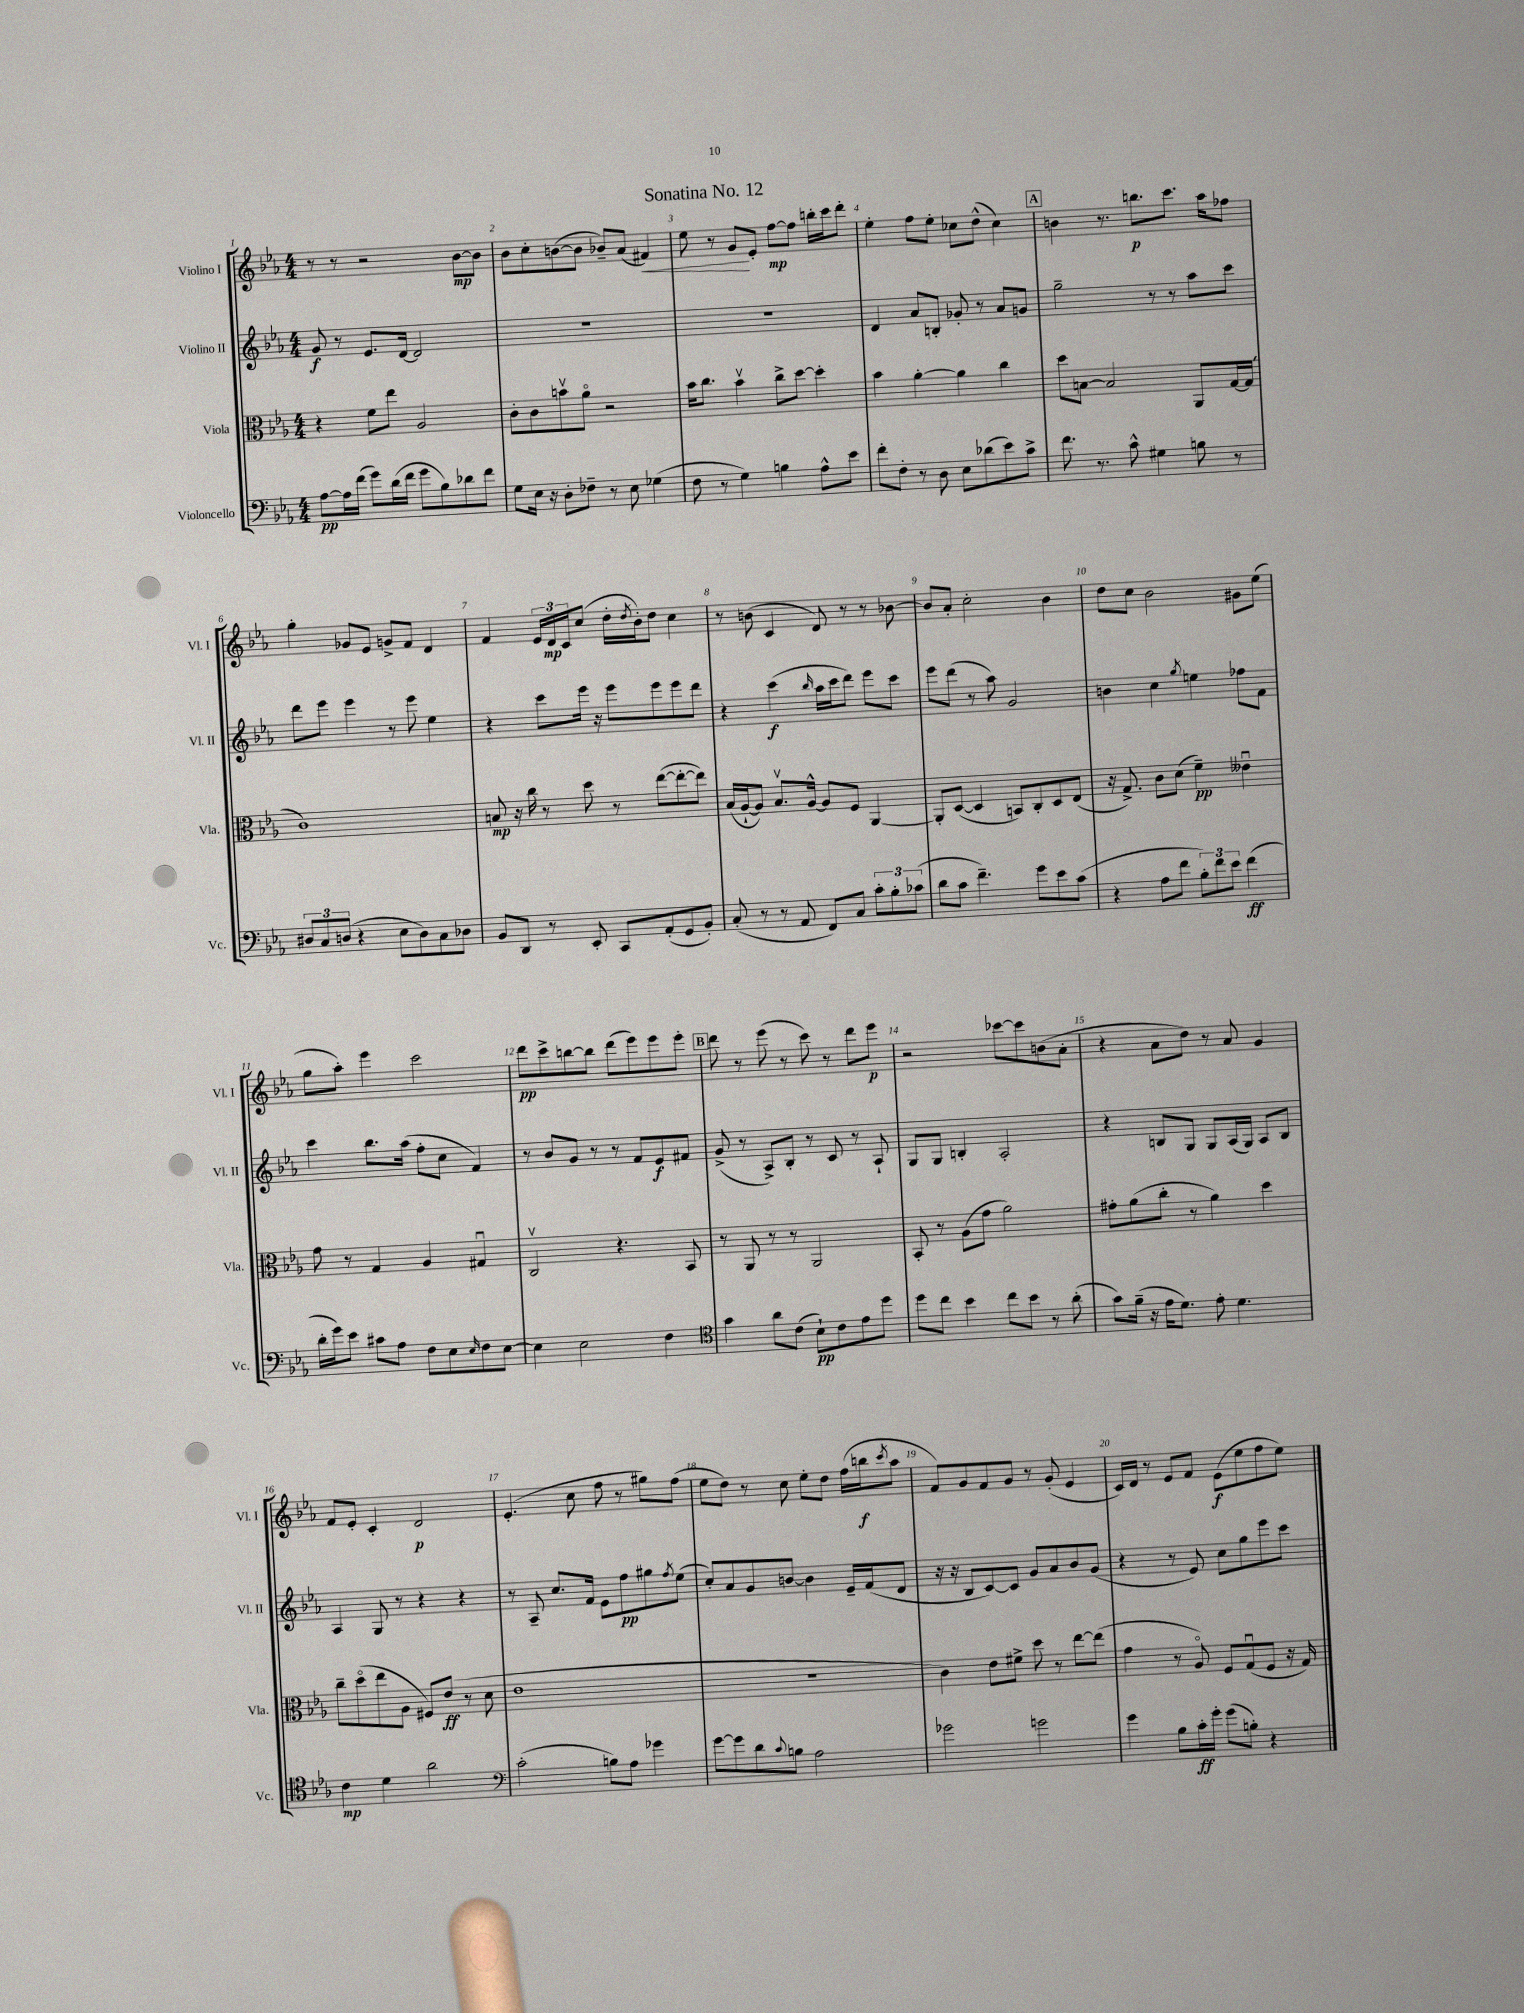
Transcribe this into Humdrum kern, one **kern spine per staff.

**kern	**dynam	**kern	**dynam	**kern	**dynam	**kern	**dynam
*part4	*part4	*part3	*part3	*part2	*part2	*part1	*part1
*staff4	*staff4	*staff3	*staff3	*staff2	*staff2	*staff1	*staff1
*I"Violoncello	*	*I"Viola	*	*I"Violino II	*	*I"Violino I	*
*I'Vc.	*	*I'Vla.	*	*I'Vl. II	*	*I'Vl. I	*
*clefF4	*	*clefC3	*	*clefG2	*	*clefG2	*
*k[b-e-a-]	*	*k[b-e-a-]	*	*k[b-e-a-]	*	*k[b-e-a-]	*
*M4/4	*	*M4/4	*	*M4/4	*	*M4/4	*
=1	=1	=1	=1	=1	=1	=1	=1
[8A-\L	pp	4r	.	8g/	f	8r	.
16A-\L]	.	.	.	8r	.	8r	.
(16f\JJ	.	.	.	.	.	.	.
8g\L)	.	8f\L	.	8.e-/L	.	2r	.
(16d\L	.	8ee-\J	.	.	.	.	.
16f\JJ	.	.	.	[16d/Jk	.	.	.
8g\L	.	2A-/	.	2d/]	.	.	.
8B-\)	.	.	.	.	.	.	.
8d-X\	.	.	.	.	.	[8b-\L	mp
8f\J	.	.	.	.	.	8b-\J]	.
=2	=2	=2	=2	=2	=2	=2	=2
8G\L	.	8c'\L	.	1r	.	8b-\L	.
16E-\Jk	.	8c\	.	.	.	8cc'\	.
16r	.	.	.	.	.	.	.
8D'\L	.	8bnv\	.	.	.	([8bn\	.
8F-X~\J	.	8a-\J	.	.	.	8b\J]	.
8r	.	2r	.	.	.	8b-X~/L)	.
8E-\	.	.	.	.	.	(8a-/J	.
!	!	!	!	!	!	!	!LO:HP:b
(4G-X\	.	.	.	.	.	4f#X/)	<
=3	=3	=3	=3	=3	=3	=3	=3
8F\	.	16b-\KL	.	1r	.	8ee-\	.
.	.	8.cc\J	.	.	.	.	.
8r	.	.	.	.	.	8r	.
4G\)	.	4b-v\	.	.	.	8g/L	.
.	.	.	.	.	.	8e-'/J	[
4Bn\	.	8cc^\L	.	.	.	[8ff\L	mp
.	.	[8dd\J	.	.	.	8ff\J]	.
8A-^^\L	.	4dd'\]	.	.	.	16bbn'\LL	.
.	.	.	.	.	.	16ccc\J	.
8e-\J	.	.	.	.	.	8ddd'\J	.
=4	=4	=4	=4	=4	=4	=4	=4
8f'\L	.	4b-\	.	4d/	.	4ee-'\	.
8F'\J	.	.	.	.	.	.	.
8r	.	[4a-'\	.	8a-/L	.	8ff\L	.
8D\	.	.	.	8Bn'/J	.	8ee-'\J	.
8E-\L	.	4a-\]	.	8g-X'/	.	8cc-X\L	.
(8d-X\	.	.	.	8r	.	(8dd^^\J	.
8e-\)	.	4cc\	.	8a-/L	.	4cc-\)	.
8c^\J	.	.	.	8gn/J	.	.	.
!!LO:REH:place=s1:t=A
=5	=5	=5	=5	=5	=5	=5	=5
8.f\	.	8dd\L	.	2gg~\	.	4bn\	.
.	.	[8Bn\J	.	.	.	.	.
8.r	.	.	.	.	.	.	.
.	.	2B/]	.	.	.	8.r	.
8c^^\	.	.	.	.	.	.	.
.	.	.	.	.	.	8.bbn\L	p
4G#X\	.	.	.	8r	.	.	.
.	.	.	.	8r	.	8.ccc\J	.
8Bn\	.	8AA-/L	.	8aa-\L	.	.	.
.	.	.	.	.	.	16aa-\KL	.
8r	.	[16G/L	.	8ccc\J	.	8ff-X\J	.
.	.	(16G/JJ]	.	.	.	.	.
!!LO:LB:g=z
=6	=6	=6	=6	=6	=6	=6	=6
12D#X/L	.	1c)	.	8ddd\L	.	4gg'\	.
12C/	.	.	.	.	.	.	.
.	.	.	.	8eee-\J	.	.	.
(12Dn/J	.	.	.	.	.	.	.
4r	.	.	.	4eee-\	.	8g-X/L	.
.	.	.	.	.	.	8e-/J	.
8E-\L	.	.	.	8r	.	8gn^/L	.
8D\)	.	.	.	8eee-\	.	8f/J	.
8C\	.	.	.	4ee-\	.	4d/	.
8D-X\J	.	.	.	.	.	.	.
=7	=7	=7	=7	=7	=7	=7	=7
8BB-/L	.	8Bn/	mp	4r	.	4f/	.
8DD/J	.	16r	.	.	.	.	.
.	.	16cc\	.	.	.	.	.
8r	.	8r	.	8ccc\L	.	24e-/LL	.
.	.	.	.	.	.	24d/	mp
.	.	.	.	.	.	24c/J	.
8EE-'/	.	8dd\	.	16eee-\Jk	.	(8cc/J	.
.	.	.	.	16r	.	.	.
8CC/L	.	8r	.	8eee-\L	.	16dd'\LL	.
.	.	.	.	.	.	8qdd/	.
.	.	.	.	.	.	16b-'\J)	.
(8AA-'/	.	([8ee-\L	.	8eee-\	.	8dd\J	.
8GG/	.	8ee-'\_	.	8eee-\	.	4cc\	.
8BB-'/J)	.	8ee-\J])	.	8ddd\J	.	.	.
=8	=8	=8	=8	=8	=8	=8	=8
(8C'/	.	(16B-/LL	.	4r	.	8r	.
.	.	[16A-`/J	.	.	.	.	.
8r	.	8A-/J])	.	.	.	(8bn\	.
8r	.	8.B-v/L	.	(4ccc\	f	4c/	.
8AA-/	.	.	.	.	.	.	.
.	.	[16A-^^/Jk	.	.	.	.	.
.	.	.	.	16qqbb-/	.	.	.
8FF/L)	.	8A-/L]	.	16aa-\LL	.	8d/)	.
.	.	.	.	16ccc\J	.	.	.
8C/J	.	8F/J	.	8ddd\J)	.	8r	.
12c'\L	.	[4AA-/	.	8eee-\L	.	8r	.
12B-'\	.	.	.	.	.	.	.
.	.	.	.	8ccc\J	.	[8b-X\	.
(12c-X\J	.	.	.	.	.	.	.
=9	=9	=9	=9	=9	=9	=9	=9
8d\L	.	8AA-'/L]	.	8eee-\L	.	8b-/L]	.
8c\J	.	([8D/J	.	(8ddd\J	.	8a-'/J	.
4.f~\)	.	4D/]	.	8r	.	2cc'\	.
.	.	.	.	8aa-\)	.	.	.
.	.	8BBn/L)	.	2g/	.	.	.
8g\L	.	8C'/	.	.	.	.	.
8e-\	.	8D/	.	.	.	4b-\	.
(8c\J	.	(8E-/J	.	.	.	.	.
=10	=10	=10	=10	=10	=10	=10	=10
4r	.	16r	.	4bn\	.	8dd\L	.
.	.	8.G^/)	.	.	.	.	.
.	.	.	.	.	.	8cc\J	.
8A-\L	.	8c\L	.	4cc\	.	2b-\	.
8f\J	.	(8d\J	.	.	.	.	.
.	.	.	.	8qgg/	.	.	.
12B-'\L)	.	4f~\)	pp	4een\	.	.	.
12f\	.	.	.	.	.	.	.
12e-\J	.	.	.	.	.	.	.
(4f\	ff	4e--Xu\	.	8ff-X\L	.	8g#X\L	.
.	.	.	.	8f\J	.	(8ee-\J	.
!!LO:LB:g=z
=11	=11	=11	=11	=11	=11	=11	=11
16d'\LL	.	8g\	.	4ccc\	.	8gg\L	.
16g\J)	.	.	.	.	.	.	.
8e-\J	.	8r	.	.	.	8aa-'\J)	.
8c#X\L	.	4G/	.	8.bb-\L	.	4eee-\	.
8A-\J	.	.	.	.	.	.	.
.	.	.	.	(16aa-\Jk	.	.	.
8F\L	.	4A-/	.	8ff'\L	.	2ccc\	.
8E-\	.	.	.	8cc\J	.	.	.
16qqE-/	.	.	.	.	.	.	.
8F\	.	4G#Xu/	.	4f/)	.	.	.
[8E-\J	.	.	.	.	.	.	.
=12	=12	=12	=12	=12	=12	=12	=12
4E-\]	.	2Cv/	.	8r	.	8ddd\L	pp
.	.	.	.	8b-/L	.	8ccc^\	.
2E-\	.	.	.	8g/J	.	[8bbn\	.
.	.	.	.	8r	.	8bb\J]	.
.	.	4.r	.	8r	.	(8ddd\L	.
.	.	.	.	8f/L	.	8eee-\)	.
4F\	.	.	.	8e-/	f	8eee-\	.
.	.	8BB-/	.	8f#X/J	.	8eee-'\J	.
!!LO:REH:place=s1:t=B
=13	=13	=13	=13	=13	=13	=13	=13
*clefC4	*	*	*	*	*	*	*
4g\	.	8r	.	(8g^/	.	8ddd\	.
.	.	8AA-/	.	8r	.	8r	.
8a-\L	.	8r	.	8A-^/L)	.	(8eee-\	.
(8c\J	.	8r	.	8B-'/J	.	8r	.
8B-`\L)	pp	2AA-/	.	8r	.	8ccc\)	.
8c\	.	.	.	8c/	.	8r	.
8e-\	.	.	.	8r	.	8ddd\L	.
8dd\J	.	.	.	8A-`/	.	8eee-\J	p
=14	=14	=14	=14	=14	=14	=14	=14
8dd\L	.	8BB-'/	.	8G/L	.	2r	.
8cc\J	.	8r	.	8G/J	.	.	.
4b-\	.	(8A-\L	.	4Bn'/	.	.	.
.	.	8g\J	.	.	.	.	.
8cc\L	.	2a-\)	.	2A-'/	.	[8ccc-X\L	.
8b-\J	.	.	.	.	.	8ccc-\]	.
8r	.	.	.	.	.	(8bn\	.
(8a-'\	.	.	.	.	.	8a-'\J	.
=15	=15	=15	=15	=15	=15	=15	=15
8g\L)	.	8g#X'\L	.	4r	.	4r	.
(16f~\Jk	.	(8a-\	.	.	.	.	.
16r	.	.	.	.	.	.	.
16e-\KL	.	8cc'\J	.	8Bn/L	.	8a-\L	.
8.d\J)	.	.	.	.	.	.	.
.	.	8r	.	8G/J	.	8dd\J)	.
8e-'\	.	4a-\)	.	8G/L	.	8r	.
4.d\	.	.	.	(16A-/L	.	8a-/	.
.	.	.	.	16G/JJ)	.	.	.
.	.	4dd\	.	8A-/L	.	4g/	.
.	.	.	.	8B/J	.	.	.
!!LO:LB:g=z
=16	=16	=16	=16	=16	=16	=16	=16
4c\	mp	8cc~\L	.	4A-/	.	8f/L	.
.	.	(8dd\	.	.	.	8e-'/J	.
4d\	.	8ee-\	.	8G/	.	4c'/	.
.	.	8A-\J	.	8r	.	.	.
2a-\	.	8F#X/L)	.	4r	.	2d/	p
.	.	(8e-/J	ff	.	.	.	.
.	.	8r	.	4r	.	.	.
.	.	8d\	.	.	.	.	.
=17	=17	=17	=17	=17	=17	=17	=17
*clefF4	*	*	*	*	*	*	*
(2c'\	.	1e-	.	8r	.	(4.e-'/	.
.	.	.	.	8A-~/	.	.	.
.	.	.	.	8.cc/L	.	.	.
.	.	.	.	.	.	8cc\	.
.	.	.	.	16f/Jk	.	.	.
8Bn\L)	.	.	.	8e-\L	.	8ff\	.
8A-\J	.	.	.	8ff\	pp	8r	.
4g-X\	.	.	.	8gg#X\	.	8gg#X\L)	.
.	.	.	.	8qff/	.	.	.
.	.	.	.	(8ee-\J	.	(8ff\J	.
=18	=18	=18	=18	=18	=18	=18	=18
[8g\L	.	1r	.	8cc'/L)	.	8ee-\L	.
8g\]	.	.	.	8a-/	.	8dd\J)	.
8d\	.	.	.	8g/	.	8r	.
8qqc/	.	.	.	.	.	.	.
8Bn\J	.	.	.	[8bn/J	.	8cc\	.
2A-\	.	.	.	4b\]	.	8ee-'\L	.
.	.	.	.	.	.	8dd\J	.
.	.	.	.	16e-~/LL	.	(16ff\LL	.
.	.	.	.	(16f/J	.	16bbn\J	f
.	.	.	.	.	.	8qccc/	.
.	.	.	.	8d/J	.	8aa-\J	.
=19	=19	=19	=19	=19	=19	=19	=19
2g-X\	.	4c\)	.	16r	.	8f/L)	.
.	.	.	.	16r	.	.	.
.	.	.	.	8B-/L	.	8g/	.
.	.	8e-\L	.	[8c/)	.	8f/	.
.	.	8f#X^\J	.	8c/J]	.	8g/J	.
2gn\	.	8dd\	.	8g/L	.	8r	.
.	.	8r	.	8a-/	.	(8g'/	.
.	.	[8ee-\L	.	8b-/	.	4e-/	.
.	.	(8ee-\J]	.	(8g/J	.	.	.
=20	=20	=20	=20	=20	=20	=20	=20
4g\	.	4g\	.	4r	.	16c/LL)	.
.	.	.	.	.	.	16d/JJ	.
.	.	.	.	.	.	8r	.
8B-\L	.	8r	.	8r	.	8e-/L	.
16c'\L	ff	8A-/)	.	8e-/)	.	8f/J	.
16g'\JJ	.	.	.	.	.	.	.
(8g\L	.	8F/L	.	8cc\L	.	(8e-\L	f
8Bn'\J)	.	(8Gu/	.	8gg\	.	8ee-\	.
4r	.	8F/J	.	8eee-\	.	8ff\	.
.	.	16r	.	8ccc\J	.	8ee-\J)	.
.	.	16G/)	.	.	.	.	.
==	==	==	==	==	==	==	==
*-	*-	*-	*-	*-	*-	*-	*-
